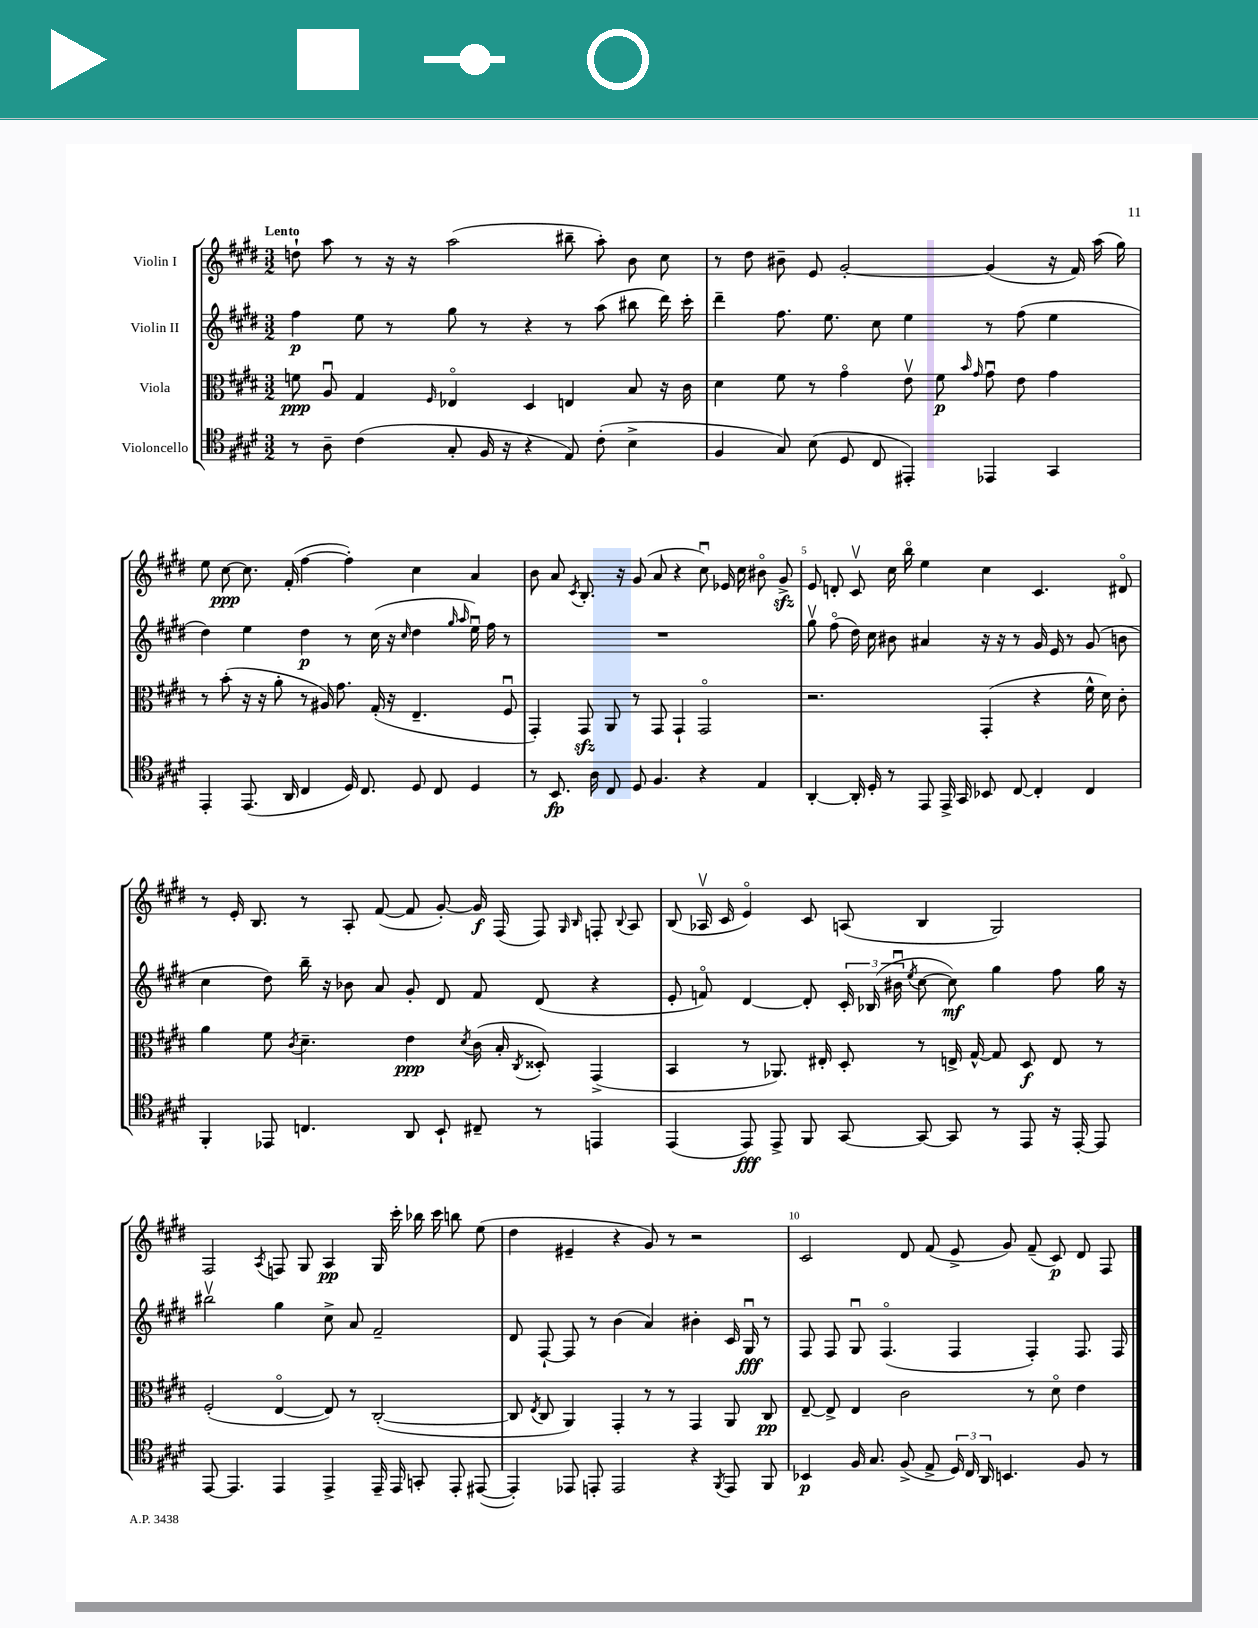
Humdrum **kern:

**kern	**dynam	**kern	**dynam	**kern	**dynam	**kern	**dynam
*part4	*part4	*part3	*part3	*part2	*part2	*part1	*part1
*staff4	*staff4	*staff3	*staff3	*staff2	*staff2	*staff1	*staff1
*I"Violoncello	*	*I"Viola	*	*I"Violin II	*	*I"Violin I	*
*clefC4	*	*clefC3	*	*clefG2	*	*clefG2	*
*k[f#c#g#d#]	*	*k[f#c#g#d#]	*	*k[f#c#g#d#]	*	*k[f#c#g#d#]	*
*M3/2	*	*M3/2	*	*M3/2	*	*M3/2	*
=1	=1	=1	=1	=1	=1	=1	=1
!	!	!	!	!	!	!LO:TX:a:B:t=Lento	!
8r	.	8fn\	ppp	4ff#\	p	8ddn`\	.
8A~\	.	8Au/	.	.	.	8aa\	.
(4c#\	.	4G#/	.	8ee\	.	8r	.
.	.	.	.	8r	.	16r	.
.	.	.	.	.	.	16r	.
.	.	16qqF#/	.	.	.	.	.
8G#'/	.	4E-X/	.	8gg#\	.	(2aa\	.
16F#/	.	.	.	8r	.	.	.
16r	.	.	.	.	.	.	.
4r	.	4D#/	.	4r	.	.	.
8E/)	.	4En/	.	8r	.	8bb#X~\	.
(8c#'\	.	.	.	(8aa\	.	8aa'\)	.
4B^\	.	8B/	.	8bb#X\	.	8b\	.
.	.	16r	.	16ddd#\)	.	8cc#\	.
.	.	16c#\	.	16ccc#'\	.	.	.
=2	=2	=2	=2	=2	=2	=2	=2
4F#/	.	4d#\	.	4ddd#~\	.	8r	.
.	.	.	.	.	.	8dd#\	.
8G#/)	.	8f#\	.	8.ff#\	.	8b#X~\	.
(8B\	.	8r	.	.	.	8e/	.
.	.	.	.	8.ee\	.	.	.
8D#/	.	4g#\	.	.	.	[2g#'/	.
8C#/	.	.	.	8cc#\	.	.	.
4EE#X'/)	.	8ev\	.	4ee\	.	.	.
.	.	8f#\	p	.	.	.	.
.	.	16qqb/	.	.	.	.	.
.	.	16qqg#/	.	.	.	.	.
4EE-X/	.	8g#u\	.	8r	.	(4g#/]	.
.	.	8e\	.	(8ff#\	.	.	.
4GG#/	.	4g#\	.	4ee\	.	16r	.
.	.	.	.	.	.	16f#/)	.
.	.	.	.	.	.	(16aa\	.
.	.	.	.	.	.	16gg#\)	.
!!LO:LB:g=z
=3	=3	=3	=3	=3	=3	=3	=3
4EE'/	.	8r	.	4dd#\)	.	8ee\	.
.	.	(8b'\	.	.	.	[8cc#\	ppp
(8.EE/	.	16r	.	4ee\	.	8.cc#\]	.
.	.	16r	.	.	.	.	.
.	.	8a'\	.	.	.	.	.
16AA/	.	.	.	.	.	(16f#'/	.
4C#/	.	8r	.	4dd#\	p	[4ff#\	.
.	.	16A#X/)	.	.	.	.	.
.	.	8.g#\	.	.	.	.	.
16D#/)	.	.	.	8r	.	4ff#'\])	.
8.C#/	.	.	.	.	.	.	.
.	.	(16G#'/	.	(16cc#\	.	.	.
.	.	16r	.	16r	.	.	.
.	.	.	.	16qqcc#/	.	.	.
8D#/	.	4.E~/	.	4dd#\	.	4cc#\	.
8C#/	.	.	.	.	.	.	.
.	.	.	.	16qqgg#/	.	.	.
.	.	.	.	16qqaa/	.	.	.
4D#/	.	.	.	16eeu\)	.	4a/	.
.	.	.	.	16ff#\	.	.	.
.	.	8F#u/	.	8r	.	.	.
=4	=4	=4	=4	=4	=4	=4	=4
8r	.	4GG#'/)	.	1.r	.	8b\	.
8.BB/	fp	.	.	.	.	8a/	.
.	.	.	.	.	.	8qc#/	.
.	.	8GG#zz/	.	.	.	8.B'/	.
16A\	.	.	.	.	.	.	.
8C#/	.	8AA/	.	.	.	.	.
.	.	.	.	.	.	16r	.
8D#/	.	8r	.	.	.	(8g#/	.
4.F#/	.	8GG#/	.	.	.	8a/	.
.	.	4GG#`/	.	.	.	4r	.
4r	.	2GG#/	.	.	.	8cc#u\)	.
.	.	.	.	.	.	16e-X/	.
.	.	.	.	.	.	16cc#\	.
4E/	.	.	.	.	.	8b#X\	.
.	.	.	.	.	.	8g#zz^/	.
=5	=5	=5	=5	=5	=5	=5	=5
[4AA'/	.	2.r	.	8gg#v\	.	8e/	.
.	.	.	.	(8ff#\	.	8dn'/	.
16AA'/]	.	.	.	16dd#\)	.	8c#v/	.
16D#'/	.	.	.	16cc#\	.	.	.
8r	.	.	.	8b#X\	.	16cc#\	.
.	.	.	.	.	.	16bb\	.
8EE/	.	.	.	4a#X/	.	4ee\	.
16EE^/	.	.	.	.	.	.	.
16GG#/	.	.	.	.	.	.	.
8BB-X/	.	(4GG#'/	.	16r	.	4cc#\	.
.	.	.	.	16r	.	.	.
[8C#/	.	.	.	8r	.	.	.
4C#'/]	.	4r	.	16g#/	.	4.c#/	.
.	.	.	.	16e/	.	.	.
.	.	.	.	8r	.	.	.
4C#/	.	16f#^^\	.	(8g#/	.	.	.
.	.	16d#\)	.	.	.	.	.
.	.	8c#'\	.	8bn\	.	8d#X/	.
!!LO:LB:g=z
=6	=6	=6	=6	=6	=6	=6	=6
4FF#'/	.	4a\	.	4cc#\	.	8r	.
.	.	.	.	.	.	16e'/	.
.	.	.	.	.	.	8.B/	.
8EE-X/	.	8f#\	.	8dd#\)	.	.	.
.	.	8qc#/	.	.	.	.	.
4.Cn/	.	4.d#~\	.	16bb~\	.	8r	.
.	.	.	.	16r	.	.	.
.	.	.	.	8b-X\	.	8A'/	.
.	.	.	.	8a/	.	([8f#/	.
8AA/	.	4e\	ppp	8g#'/	.	8f#/]	.
8BB`/	.	.	.	8d#/	.	[8g#'/)	.
.	.	8qd#/	.	.	.	.	.
8C#X~/	.	(16c#\	.	8f#/	.	16g#/]	f
.	.	16B'/	.	.	.	(16F#/	.
.	.	8qC#/	.	.	.	.	.
8r	.	8D##X'/)	.	(8d#/	.	8F#/)	.
.	.	.	.	.	.	16qqG#/	.
.	.	.	.	.	.	16qqB/	.
4EEn/	.	(4GG#^/	.	4r	.	8Fn'/	.
.	.	.	.	.	.	8qqB/	.
.	.	.	.	.	.	8A/	.
=7	=7	=7	=7	=7	=7	=7	=7
(4EE/	.	4BB/	.	8e'/	.	(8B/	.
.	.	.	.	8fn/)	.	16A-Xv/	.
.	.	.	.	.	.	16c#/	.
8EE/)	fff	8r	.	[4d#/	.	4e/)	.
8EE^/	.	8.AA-X/)	.	.	.	.	.
8FF#/	.	.	.	8d#'/]	.	8c#/	.
.	.	16E#X'/	.	.	.	.	.
[8GG#/	.	8D#'/	.	24c#'/	.	(8An/	.
.	.	.	.	(24B-X/	.	.	.
.	.	.	.	24b#Xu\	.	.	.
.	.	.	.	8qee/	.	.	.
8GG#/_	.	8r	.	[8cc#\	.	4B/	.
8GG#/]	.	16En^/	.	8cc#\])	mf	.	.
.	.	[16G#^^/	.	.	.	.	.
8r	.	8G#/]	.	4gg#\	.	2G#/)	.
8EE/	.	8D#/	f	.	.	.	.
16r	.	8E/	.	8ff#\	.	.	.
[16EE'/	.	.	.	.	.	.	.
8EE/]	.	8r	.	16gg#\	.	.	.
.	.	.	.	16r	.	.	.
!!LO:LB:g=z
=8	=8	=8	=8	=8	=8	=8	=8
[8EE/	.	(2F#'/	.	2bb#Xv\	.	2F#/	.
4.EE/]	.	.	.	.	.	.	.
.	.	.	.	.	.	8qA/	.
4EE/	.	[4E/	.	4gg#\	.	8Fn/	.
.	.	.	.	.	.	8G#/	.
4EE^/	.	8E/])	.	8cc#^\	.	4A/	pp
.	.	8r	.	8a/	.	.	.
16EE~/	.	([2C#'/	.	2f#~/	.	16G#/	.
16EE/	.	.	.	.	.	16ccc#'\	.
8GGn'/	.	.	.	.	.	16bb-X\	.
.	.	.	.	.	.	16ccc#\	.
8EE'/	.	.	.	.	.	8bbn\	.
([8EE#X/	.	.	.	.	.	(8ee\	.
=9	=9	=9	=9	=9	=9	=9	=9
4EE#'/])	.	8C#/]	.	8d#/	.	4dd#\	.
.	.	8qE/	.	.	.	.	.
.	.	8C#/	.	[8F#`/	.	.	.
8EE-X/	.	4AA/)	.	8F#/]	.	4e#X~/	.
8EEn'/	.	.	.	8r	.	.	.
2EE/	.	4GG#'/	.	(4b\	.	4r	.
.	.	8r	.	4a/)	.	8g#/)	.
.	.	8r	.	.	.	8r	.
4r	.	4GG#/	.	4b#X'\	.	2r	.
8qFF#/	.	.	.	.	.	.	.
8EE/	.	8AA/	.	16c#/	.	.	.
.	.	.	.	16G#u/	fff	.	.
8FF#/	.	8C#/	pp	8r	.	.	.
=10	=10	=10	=10	=10	=10	=10	=10
4BB-X/	p	[8E~/	.	8F#/	.	2c#/	.
.	.	8E^/]	.	8F#/	.	.	.
16F#/	.	4E/	.	8G#u/	.	.	.
8.G#/	.	.	.	.	.	.	.
.	.	.	.	(4.F#/	.	.	.
(8F#^/	.	2c#\	.	.	.	8d#/	.
8E^/	.	.	.	.	.	(8f#/	.
24D#/)	.	.	.	4F#/	.	8e^/	.
24C#/	.	.	.	.	.	.	.
24AA/	.	.	.	.	.	.	.
4.BBn/	.	.	.	.	.	8g#/)	.
.	.	8r	.	4F#'/)	.	(8f#~/	.
.	.	8d#\	.	.	.	8c#/)	p
8F#/	.	4e\	.	8.F#/	.	8d#/	.
8r	.	.	.	.	.	8F#/	.
.	.	.	.	16F#/	.	.	.
==	==	==	==	==	==	==	==
*-	*-	*-	*-	*-	*-	*-	*-
